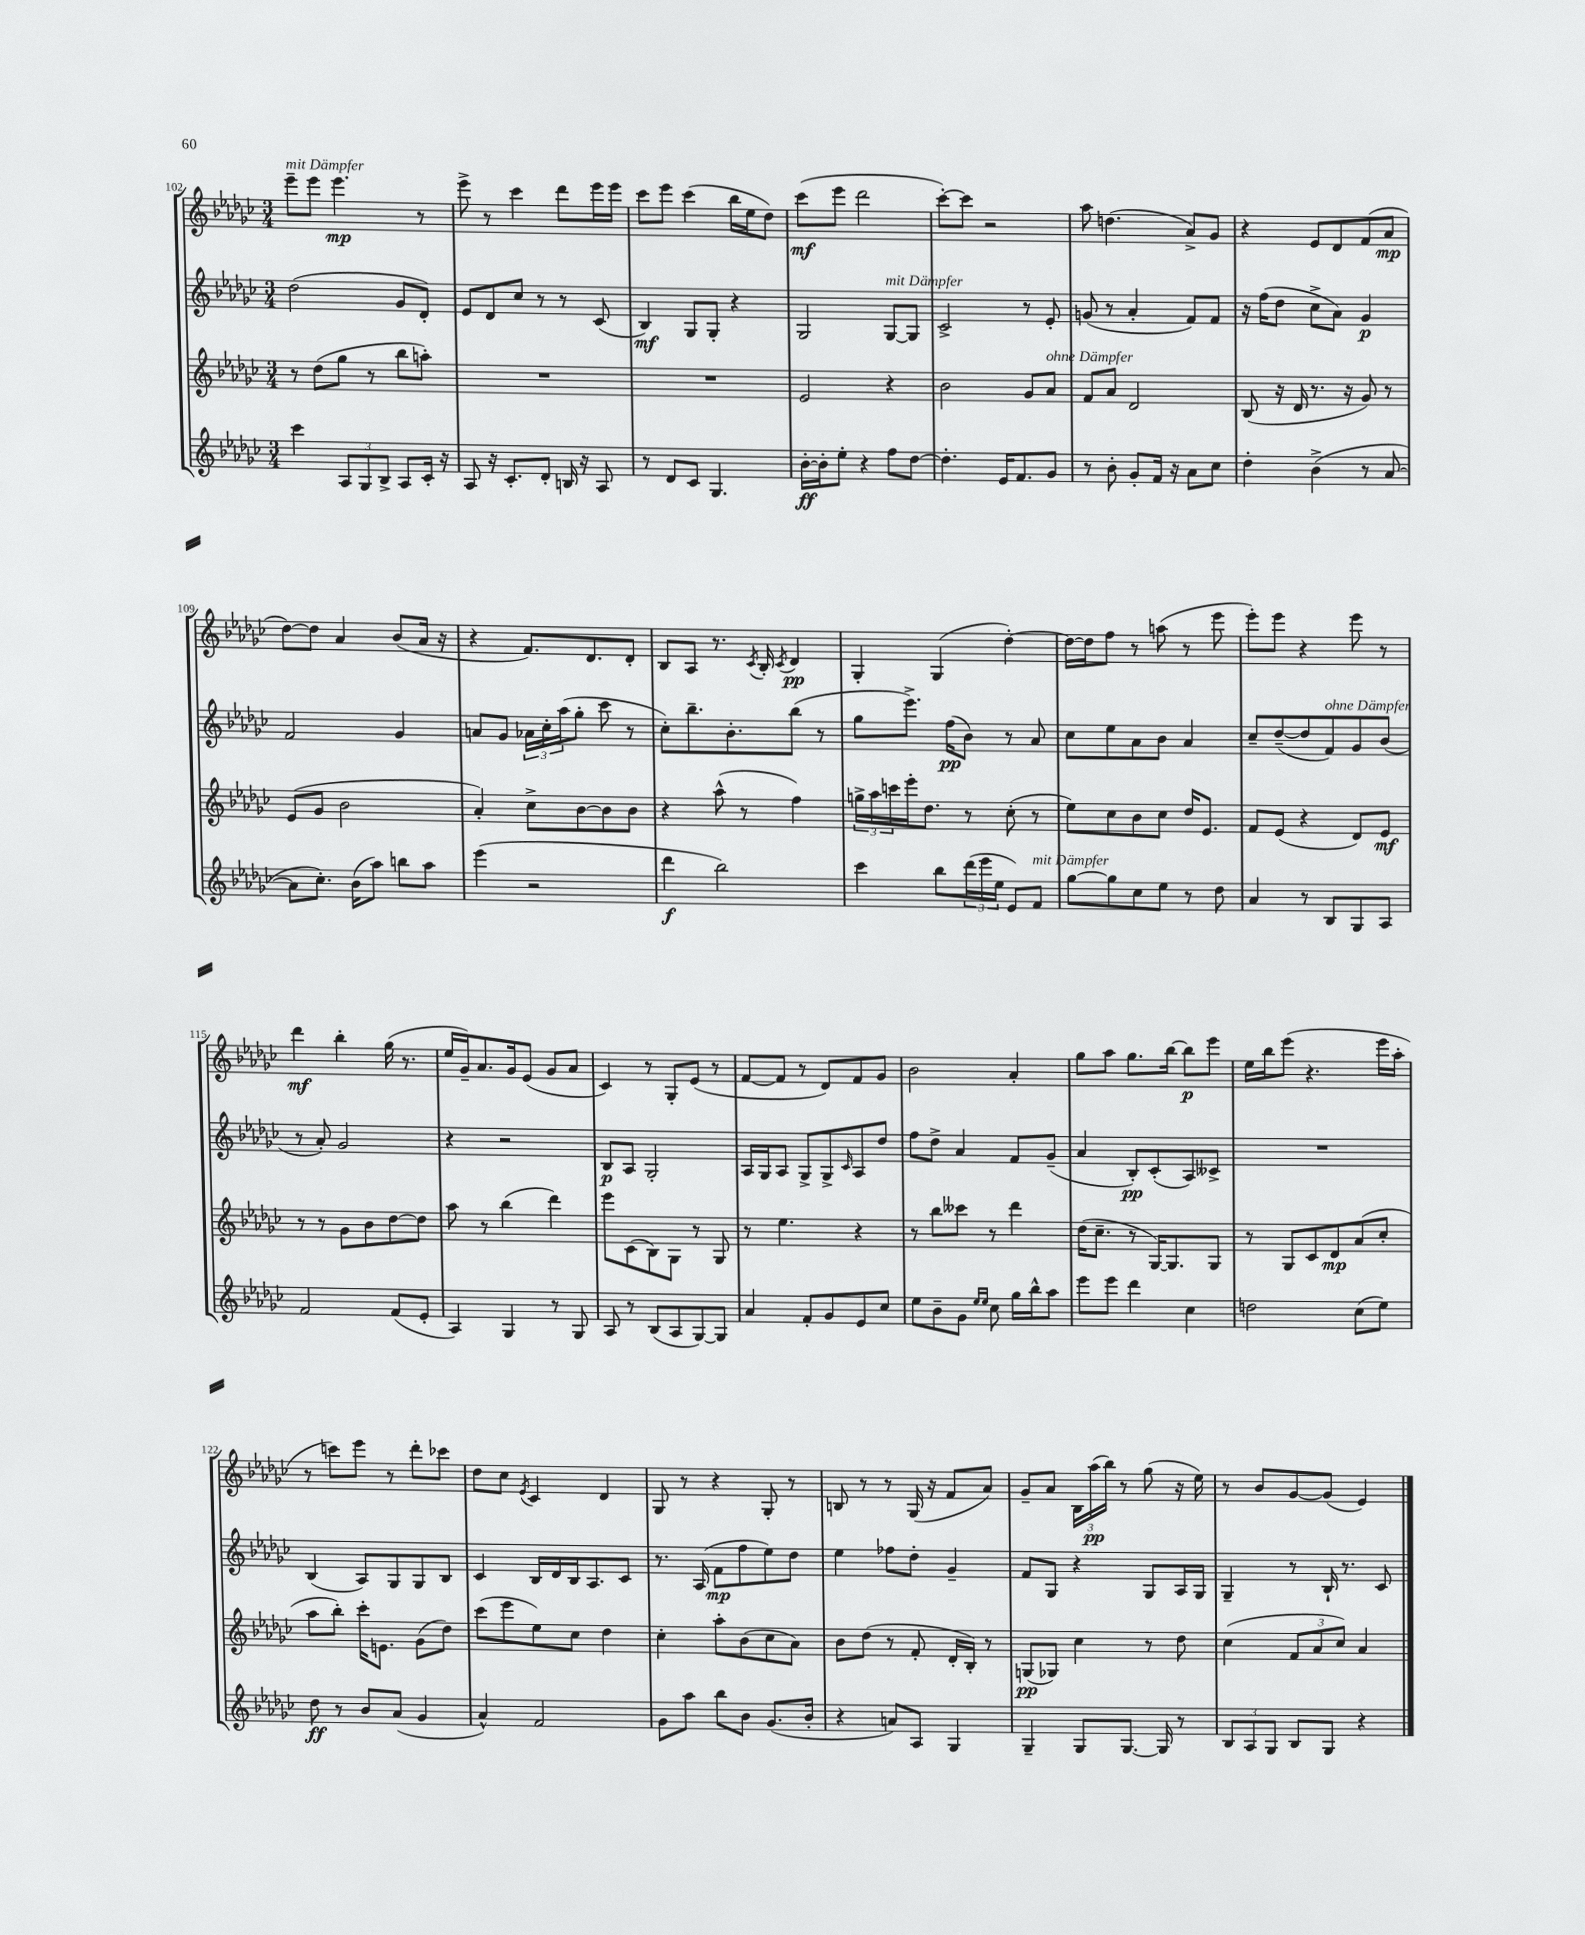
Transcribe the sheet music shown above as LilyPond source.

<<
\new StaffGroup <<
\new Staff = "s0" {
    \clef treble \key ges \major \numericTimeSignature \time 3/4
    ees'''8--^\markup { \italic "mit Dämpfer" } ees'''8 ees'''4.\mp r8 |
    ees'''8-> r8 ces'''4 des'''8 ees'''16 ees'''16 |
    ces'''8 ees'''8 ces'''4( bes''16 ees''16 des''8) |
    ces'''8\mf( ees'''8 des'''2 |
    ces'''8~-.) ces'''8 r2 |
    aes''8 d''4.( aes'8->) ges'8 |
    r4 ees'8 des'8 f'8( aes'8\mp |
    des''8~) des''8 aes'4 bes'8( aes'16 r16 |
    r4 f'8.) des'8. des'8-. |
    bes8 aes8 r8. \acciaccatura { ces'8 } bes16-. \acciaccatura { ces'8 } des'4\pp |
    ges4-. ges4( des''4~-.) |
    des''16~ des''16 f''8 r8 a''8( r8 ees'''8 |
    ees'''8-.) ees'''8 r4 ees'''8 r8 |
    des'''4\mf bes''4-. ges''16( r8. |
    ees''16 ges'16--) aes'8. ges'16 ees'8( ges'8 aes'8 |
    ces'4) r8 ges8-. ees'8( r8 |
    f'8~ f'8 r8 des'8) f'8 ges'8 |
    bes'2 aes'4-. |
    ges''8 aes''8 ges''8. bes''16~ bes''8\p ees'''8 |
    ees''16 bes''16 ees'''8( r4. ees'''16 aes''16-. |
    r8 c'''8) ees'''8 r8 des'''8-. ces'''8 |
    des''8 ces''8 \acciaccatura { ees'8 } ces'4 des'4 |
    ges8 r8 r4 ges8-. r8 |
    b8 r8 r8 ges16( r16 f'8 aes'8) |
    ges'8-- aes'8 \tuplet 3/2 { bes16 aes''16\pp( bes''16) } r8 ges''8( r16 ees''16) |
    r8 bes'8 ges'8~ ges'8( ees'4) \bar "|." |
}
\new Staff = "s1" {
    \clef treble \key ges \major \numericTimeSignature \time 3/4
    des''2( ges'8 des'8-.) |
    ees'8 des'8 ces''8 r8 r8 ces'8( |
    bes4\mf) ges8 ges8-. r4 |
    ges2 ges8~^\markup { \italic "mit Dämpfer" } ges8 |
    ces'2-> r8 ees'8-. |
    g'8( r8 aes'4-. f'8) f'8 |
    r16 f''16( des''8 ces''8-> aes'8) ges'4\p |
    f'2 ges'4 |
    a'8 ges'8 \tuplet 3/2 { aes'16 ces''16-. aes''16( } ges''8-. ces'''8 r8 |
    ces''8-.) bes''8.-- bes'8.-. bes''8( r8 |
    ges''8 ees'''8.->) f''16\pp( bes'8) r8 aes'8 |
    ces''8 ees''8 aes'8 bes'8 aes'4 |
    ces''8-- des''8~--( des''8 f'8^\markup { \italic "ohne Dämpfer" }) ges'8 bes'8( |
    r8 aes'8-.) ges'2 |
    r4 r2 |
    bes8\p aes8 ges2-. |
    aes16 ges16 aes8 ges8-> ges8-> \grace { ces'16 } aes8 des''8 |
    f''8 des''8-> aes'4 f'8 ges'8--( |
    aes'4 bes8-.\pp) ces'8-.( aes8) ceses'8-> |
    R2. |
    bes4( aes8) ges8 ges8 bes8 |
    ces'4 bes16 des'16 bes16 aes8. ces'8 |
    r8. aes16( f'8\mp f''8 ees''8) des''8 |
    ees''4 fes''8 des''8-. ges'4-- |
    f'8 ges8 r4 ges8 aes16 ges16 |
    ges4-- r8 bes16-! r8. ces'8 \bar "|." |
}
\new Staff = "s2" {
    \clef treble \key ges \major \numericTimeSignature \time 3/4
    r8 des''8( ges''8 r8 bes''8 a''8-.) |
    R2. |
    R2. |
    ees'2 r4 |
    bes'2 ges'8 aes'8^\markup { \italic "ohne Dämpfer" } |
    f'8 aes'8 des'2 |
    bes8( r16 des'16 r8. r16 ges'8) r8 |
    ees'8( ges'8 bes'2 |
    aes'4-.) ces''8-> bes'8~ bes'8 bes'8 |
    r4 aes''8-^( r8 f''4) |
    \tuplet 3/2 { g''16-> aes''16 c'''16 } ees'''16-. des''8. r8 ces''8-.( r8 |
    ees''8) ces''8 bes'8 ces''8 des''16 ees'8. |
    f'8 ees'8( r4 des'8) ees'8\mf |
    r8 r8 ges'8 bes'8 des''8~ des''8 |
    aes''8 r8 bes''4( des'''4) |
    ees'''8 ces'8( bes8) ges8 r8 ges8 |
    r8 ees''4. r4 |
    r8 bes''8 ceses'''8 r8 des'''4 |
    des''16( ces''8.-- r8 ges16~) ges8. ges8 |
    r8 ges8 ces'8 des'8\mp aes'8( ces''8-. |
    aes''8 bes''8-.) ces'''16-. e'8. ges'8( des''8) |
    ces'''8( ees'''8 ees''8) ces''8 des''4 |
    ces''4-. aes''8-. bes'8( ces''8 aes'8) |
    bes'8 des''8( r8 f'8-. des'16-. bes16-.) r8 |
    g8\pp( ges8) ces''4 r8 des''8 |
    ces''4( \tuplet 3/2 { f'8 aes'8 ces''8) } aes'4 \bar "|." |
}
\new Staff = "s3" {
    \clef treble \key ges \major \numericTimeSignature \time 3/4
    ces'''4 \tuplet 3/2 { aes8 ges8 bes8-> } aes8 ces'16-. r16 |
    aes8 r16 ces'8.-. des'8-. b16 r16 aes8 |
    r8 des'8 ces'8 ges4. |
    bes'16~-.\ff bes'16-. ees''8-. r4 f''8 des''8~ |
    des''4.-. ees'16 f'8. ges'8 |
    r8 bes'8-. ges'8-. f'16 r16 aes'8 ces''8 |
    des''4-. bes'4->( r8 aes'8~ |
    aes'8 ces''8.-.) bes'16( aes''8) b''8 aes''8 |
    ees'''4( r2 |
    des'''4\f bes''2) |
    ces'''4 bes''8 \tuplet 3/2 { des'''16( ees'''16 ees''16 } ees'8) f'8^\markup { \italic "mit Dämpfer" } |
    ges''8~ ges''8 ces''8 ees''8 r8 des''8 |
    aes'4 r8 bes8 ges8 aes8 |
    f'2 f'8( ees'8-. |
    aes4) ges4 r8 ges8 |
    aes8 r8 bes8( aes8 ges8~) ges8 |
    aes'4 f'8-. ges'8 ees'8 ces''8 |
    ees''8 bes'8-- ges'8 \grace { ees''16 ees''16 } ces''8 ges''16 bes''16-^ aes''8 |
    ees'''8 ees'''8 des'''4 ces''4 |
    d''2 ces''8( ees''8) |
    des''8\ff r8 bes'8 aes'8( ges'4 |
    aes'4-^) f'2 |
    ges'8 aes''8 bes''8 bes'8 ges'8.( bes'16-. |
    r4 a'8) aes8 ges4 |
    ges4-- ges8 ges8.~ ges16 r8 |
    \tuplet 3/2 { bes8 aes8 ges8 } bes8 ges8 r4 \bar "|." |
}
>>
>>
\layout { \context { \Score currentBarNumber = #102 } }
